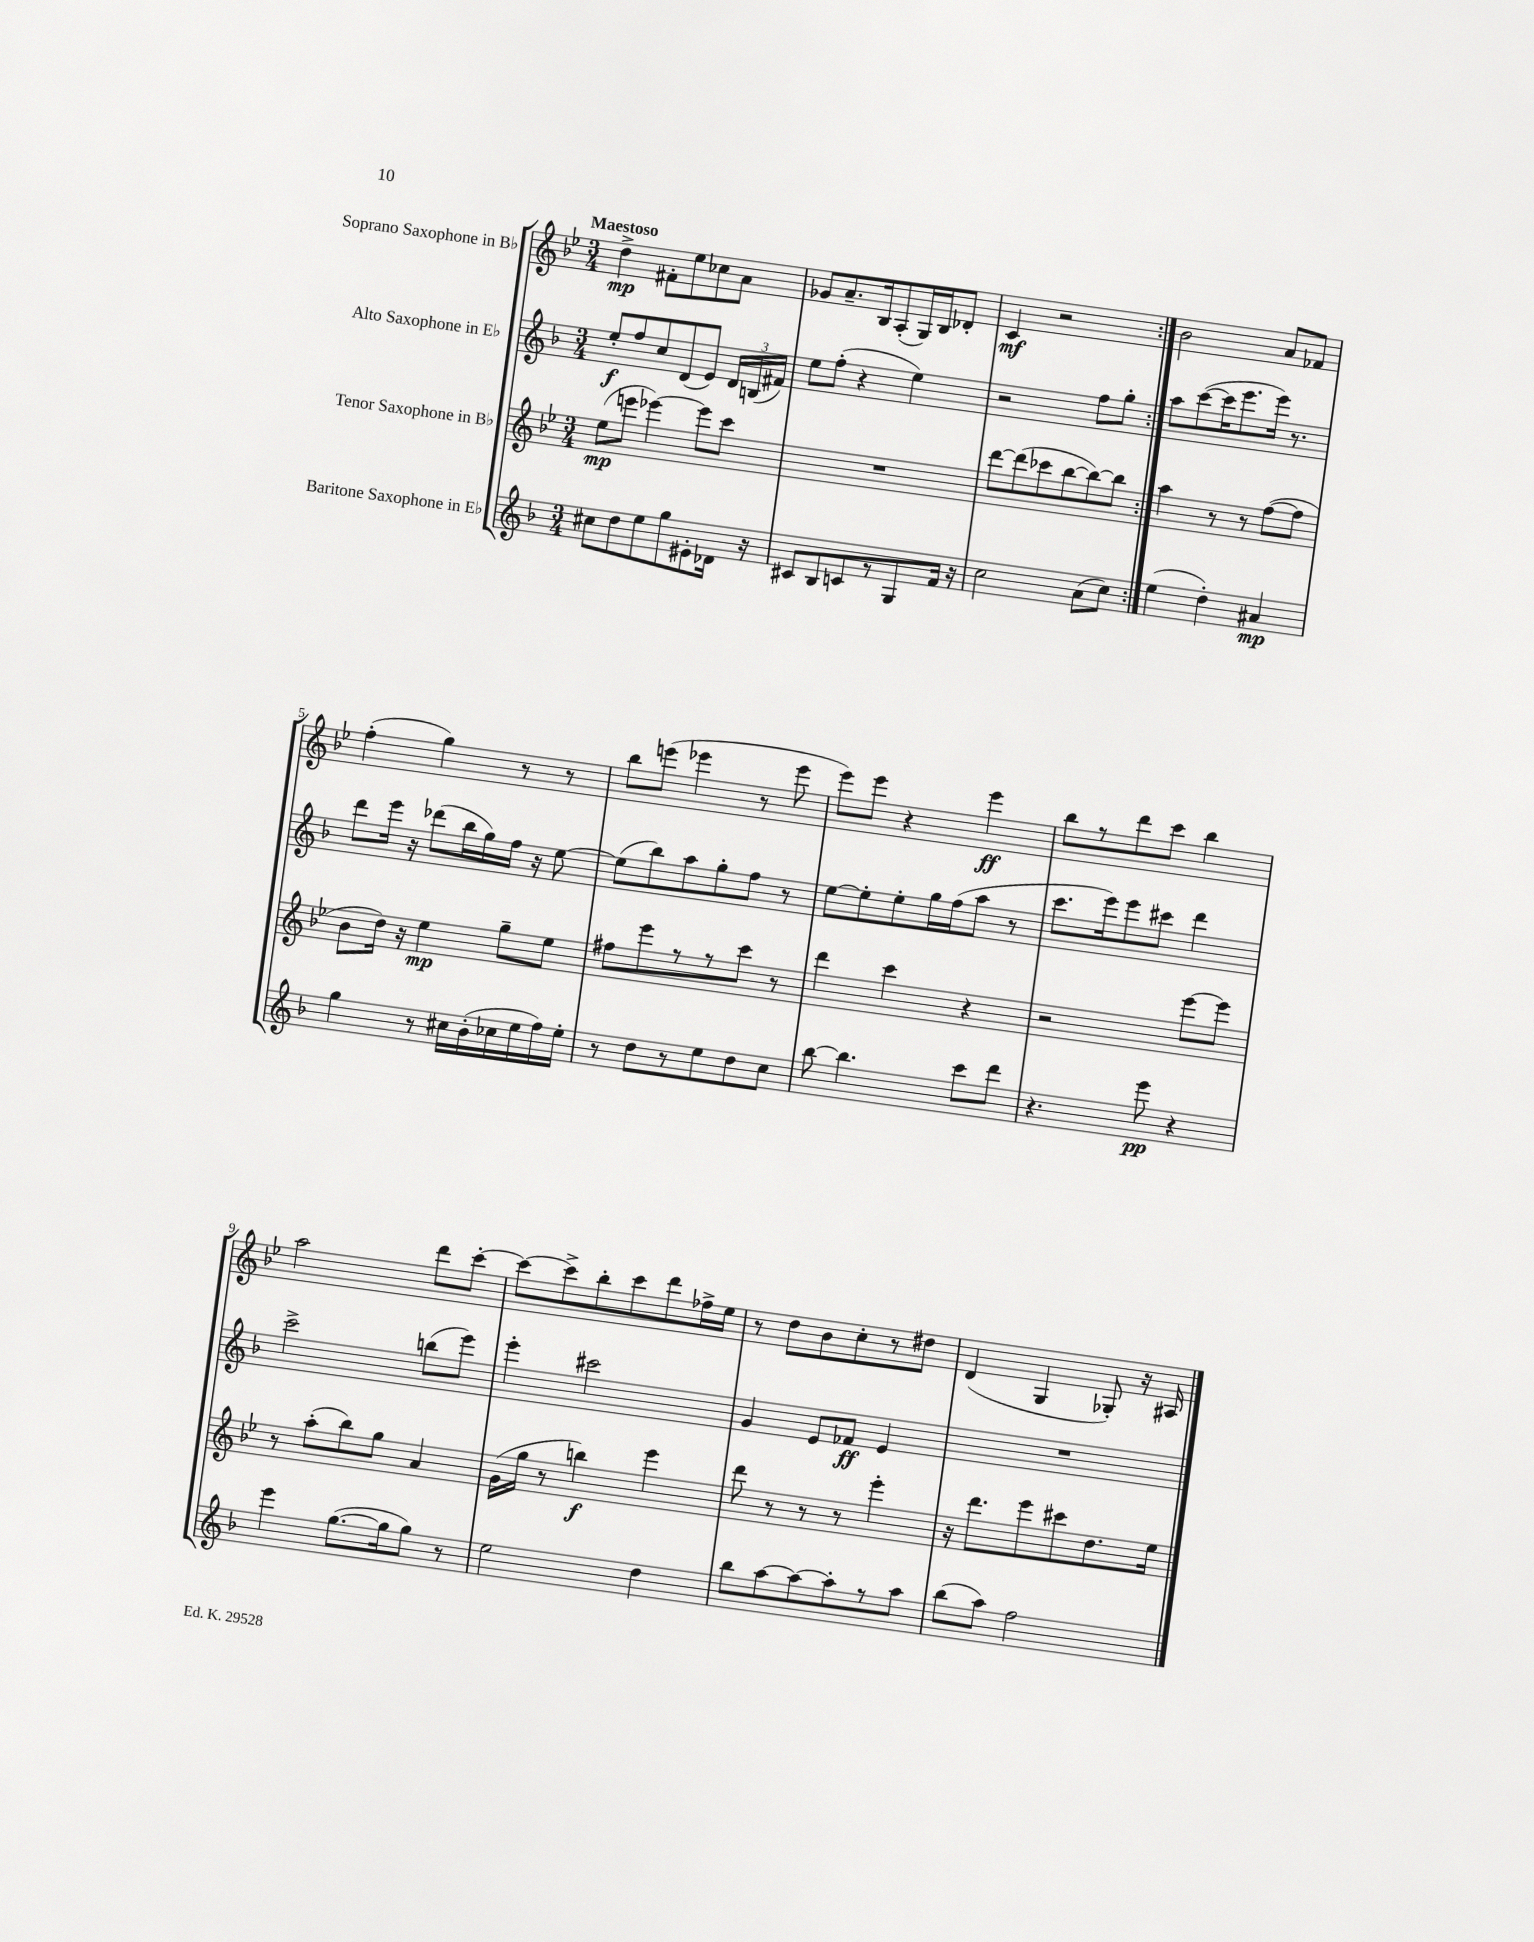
<<
\new StaffGroup <<
\new Staff = "s0" \with { instrumentName = "Soprano Saxophone in Bb" } {
    \clef treble \key bes \major \numericTimeSignature \time 3/4 \tempo "Maestoso"
    \autoBeamOff \repeat volta 2 { d''4->\mp fis'8[-. ees''8 ces''8 a'8] |
    ges'8[ a'8.-- bes16 a8-.( g16) bes16 des'8]-. |
    c'4\mf r2 | }
    bes'2 a'8[ fes'8] |
    f''4-.( g''4) r8 r8 |
    bes''8[ e'''8]( ees'''4 r8 ees'''8 |
    ees'''8[) ees'''8] r4 ees'''4\ff |
    bes''8[ r8 d'''8 c'''8] bes''4 |
    a''2 d'''8[ c'''8]~-. |
    c'''8[~ c'''8-> bes''8-. c'''8 d'''8 fes''16-> ees''16] |
    r8 d''8[ bes'8 c''8-. r8 dis''8] |
    d'4( g4 ges8-.) r16 ais16 \bar "|." |
}
\new Staff = "s1" \with { instrumentName = "Alto Saxophone in Eb" } {
    \clef treble \key f \major \numericTimeSignature \time 3/4
    \autoBeamOff \repeat volta 2 { e''8[-.\f f''8 c''8 d'8( e'8]) \tuplet 3/2 { d'16[ b16( fis'16]) } |
    e''8[ f''8]-.( r4 e''4) |
    r2 f''8[ g''8]-. | }
    a''8[ c'''8~( c'''16 e'''8. e'''16]) r8. |
    d'''8[ e'''16] r16 des'''8[( bes''16 g''16) f''16] r16 e''8~ |
    e''8[( bes''8) a''8 g''8-. f''8] r8 |
    e''8[~ e''8-. e''8-. g''16 f''16( a''8] r8 |
    c'''8.[ e'''16) e'''8 cis'''8] d'''4 |
    c'''2-> b''8[( e'''8]) |
    e'''4-. cis'''2 |
    g'4 e'8[ fes'8]\ff e'4 |
    R2. \bar "|." |
}
\new Staff = "s2" \with { instrumentName = "Tenor Saxophone in Bb" } {
    \clef treble \key bes \major \numericTimeSignature \time 3/4
    \autoBeamOff \repeat volta 2 { ees''8[\mp( e'''8] ees'''4~) ees'''8[ c'''8] |
    R2. |
    d'''8[~ d'''8( ces'''8 bes''8~ bes''8~) bes''8] | }
    a''4 r8 r8 f''8[~( f''8] |
    bes'8[ d''16]) r16 ees''4\mp g''8[-- ees''8] |
    fis''8[ ees'''8 r8 r8 c'''8] r8 |
    d'''4 c'''4 r4 |
    r2 ees'''8[~ ees'''8] |
    r8 a''8[-.( bes''8) g''8] a'4 |
    g'16[( g''16] r8 b''4\f) ees'''4 |
    d'''8 r8 r8 r8 ees'''4-. |
    r16 d'''8.[ ees'''8 cis'''8 d''8. ees''16] \bar "|." |
}
\new Staff = "s3" \with { instrumentName = "Baritone Saxophone in Eb" } {
    \clef treble \key f \major \numericTimeSignature \time 3/4
    \autoBeamOff \repeat volta 2 { cis''8[ d''8 e''8 g''8 eis'8-. des'16] r16 |
    cis'8[ bes8 c'8 r8 g8 f'16] r16 |
    c''2 a'8[( c''8]) | }
    e''4( d''4-.) ais'4\mp |
    g''4 r8 cis''16[ bes'16-.( ces''16 e''16 f''16) e''16]-. |
    r8 d''8[ r8 e''8 d''8 c''8] |
    bes''8~ bes''4. c'''8[ d'''8] |
    r4. e'''8\pp r4 |
    e'''4 g''8.[~( g''16 g''8]) r8 |
    e''2 d''4 |
    bes''8[ a''8~ a''8~ a''8-. r8 a''8] |
    bes''8[( a''8]) f''2 \bar "|." |
}
>>
>>
